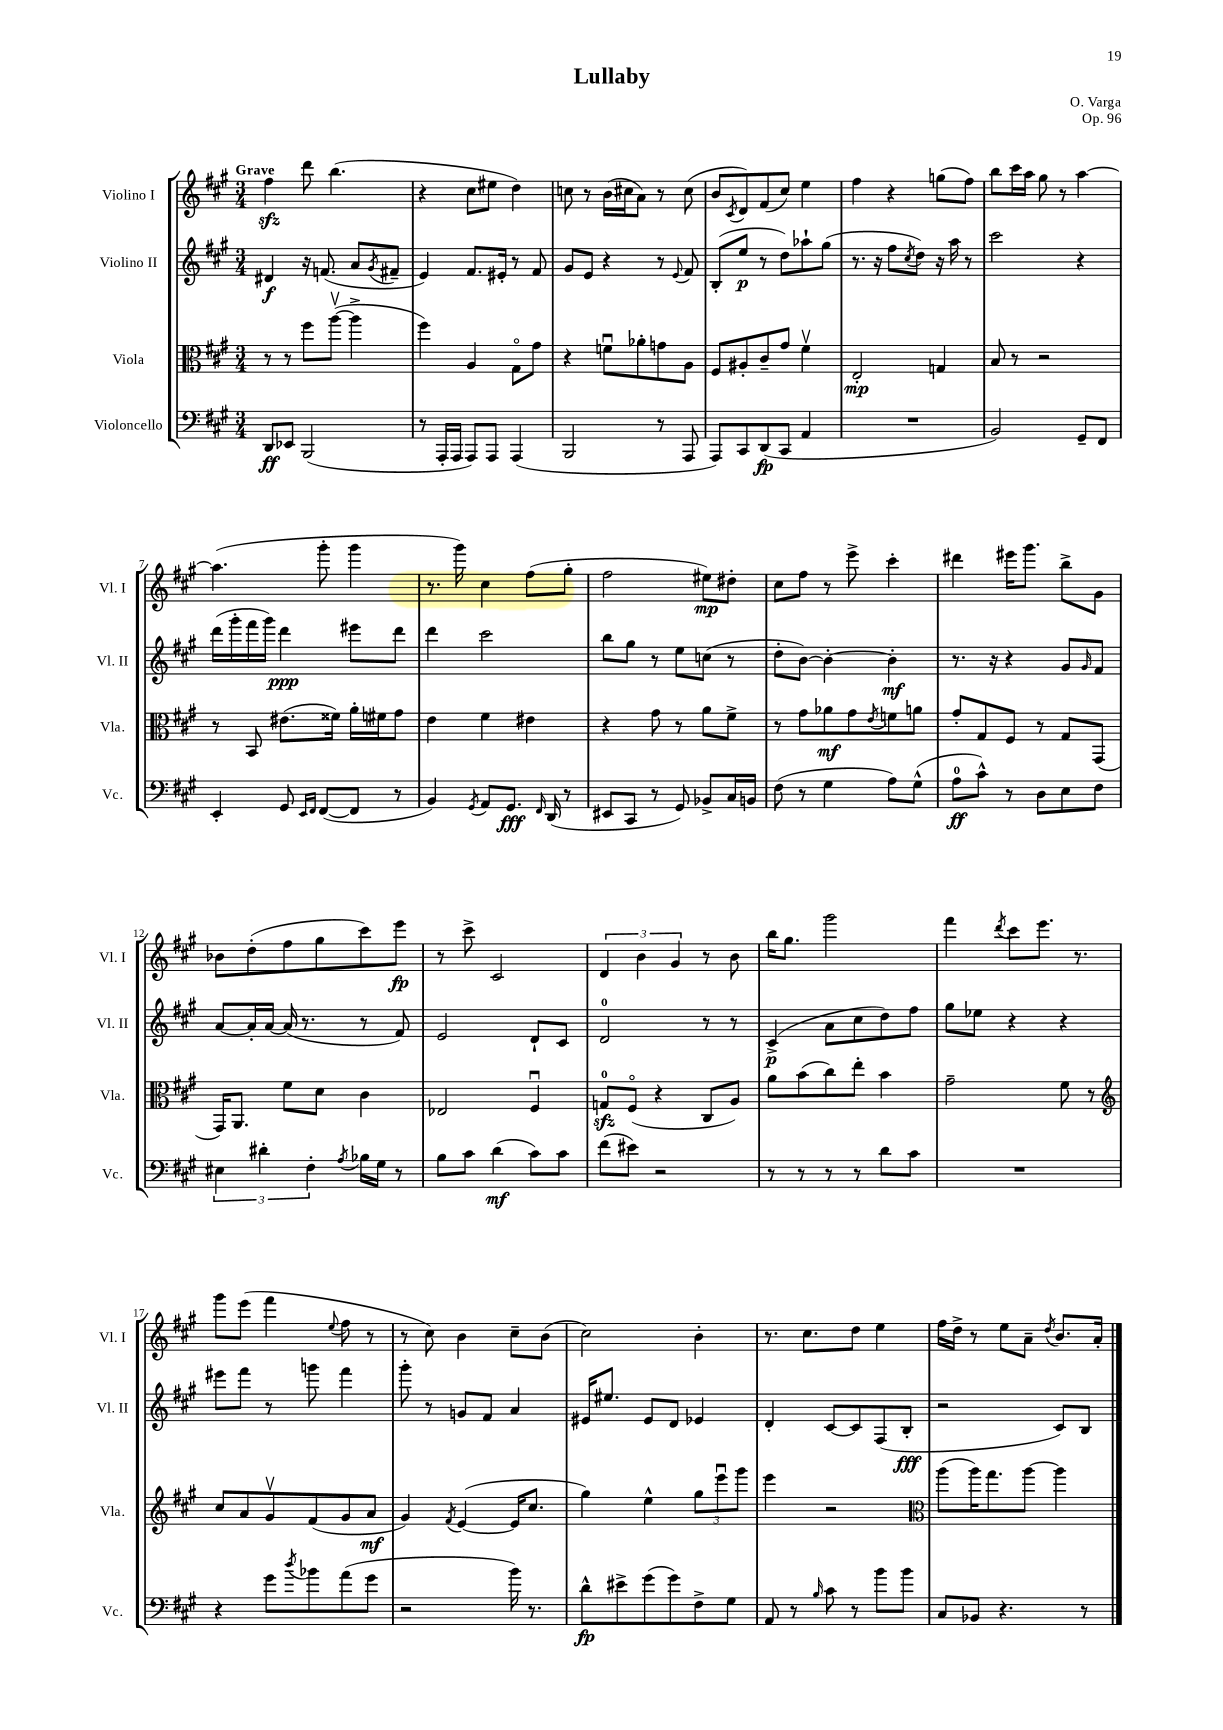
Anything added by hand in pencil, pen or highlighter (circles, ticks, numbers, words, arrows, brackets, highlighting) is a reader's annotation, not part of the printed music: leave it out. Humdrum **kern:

**kern	**kern	**kern	**kern
*staff4	*staff3	*staff2	*staff1
*clefF4	*clefC3	*clefG2	*clefG2
*k[f#c#g#]	*k[f#c#g#]	*k[f#c#g#]	*k[f#c#g#]
*M3/4	*M3/4	*M3/4	*M3/4
8DD	8r	4d#	4ff#
8EE-	8r	.	.
(2BBB	8ff#	16r	8ddd
.	.	(8.f	.
.	([8aav	.	(4.bb
.	4aa^]	8a	.
.	.	8qg#	.
.	.	8f#~	.
=	=	=	=
8r	4ff#)	4e)	4r
16AAA'	.	.	.
16AAA	.	.	.
8AAA)	4A	8.f#	8cc#
8AAA	.	.	8ee#
.	.	16e#'	.
(4AAA	8G#o	8r	4dd)
.	8g#	8f#	.
=	=	=	=
2BBB	4r	8g#	8cc
.	.	8e	8r
.	8fu	4r	(16b
.	.	.	16cc#
.	8a-'	.	8a)
8r	8g	8r	8r
.	.	8qqe	.
8AAA	8A	8f#	(8cc#
=	=	=	=
8AAA)	8F#	(8B'	8b
.	.	.	8qc#
8CC#	8A#'	8ee	8d)
(8DD	8c#~	8r	(8f#
8CC#	8g#	8dd)	8cc#)
4AA	4f#v	8aa-`	4ee
.	.	(8gg#	.
=	=	=	=
2.r	2E'	8.r	4ff#
.	.	16r	.
.	.	8ff#	4r
.	.	8qcc#	.
.	.	8dd)	.
.	4G	16r	(8gg
.	.	16aa	.
.	.	8r	8ff#)
=	=	=	=
2BB)	8B	2ccc#	8bb
.	8r	.	16ccc#
.	.	.	16aa
.	2r	.	8gg#
.	.	.	8r
8GG#~	.	4r	[4aa
8FF#	.	.	.
=	=	=	=
4EE'	8r	(16ddd	(4.aa]
.	.	16ggg#'	.
.	8BB	16fff#	.
.	.	16ggg#)	.
8GG#	(8.e#	4ddd	.
16qqEE	.	.	.
16qqFF#	.	.	.
([8FF#	.	.	8ggg#'
.	16f##)	.	.
8FF#]	16a'	8eee#	4ggg#
.	16f#	.	.
8r	8g#	8ddd	.
=	=	=	=
4BB)	4e	4ddd	8.r
.	.	.	16ggg#)
8qGG#	.	.	.
8AA	4f#	2ccc#	4cc#
8.GG#	.	.	.
.	4e#	.	(8ff#
16qqFF#	.	.	.
(16DD	.	.	.
8r	.	.	8gg#'
=	=	=	=
8EE#	4r	8bb	2ff#
8CC#	.	8gg#	.
8r	8g#	8r	.
8GG#)	8r	8ee	.
8BB-^	8a	(8cc	8ee#)
16C#	8f#^	8r	8dd#'
16BB	.	.	.
=	=	=	=
(8F#	8r	8dd'	8cc#
8r	8g#	[8b)	8ff#
4G#	8a-	4b'_	8r
.	8g#	.	8eee^
.	8qe	.	.
8A)	8f	4b']	4ccc#'
(8G#^^	8a	.	.
=	=	=	=
8A	8g#'	8.r	4ddd#
8c#^^)	8G#	.	.
.	.	16r	.
8r	8F#	4r	16eee#
.	.	.	8.ggg#
8D	8r	.	.
8E	8G#	8g#	8bb^
.	.	16qqg#	.
8F#	(8GG#	8f#	8g#
=	=	=	=
6E#	16GG#)	[8a	8b-
.	8.AA	.	.
.	.	16a']	(8dd'
6d#'	.	.	.
.	.	[16a	.
.	8f#	(16a]	8ff#
.	.	8.r	.
6F#'	.	.	.
.	8d	.	8gg#
8qA	.	.	.
16B-	4c#	8r	8ccc#)
16G#	.	.	.
8r	.	8f#)	8eee
=	=	=	=
8B	2E-	2e	8r
8c#	.	.	8ccc#^
(4d	.	.	2c#
8c#)	4F#u	8d`	.
8c#	.	8c#	.
=	=	=	=
(8f#	8G	2d	6d
8e#)	(8F#o	.	.
.	.	.	6b
2r	4r	.	.
.	.	.	6g#
.	8C#	8r	8r
.	8A)	8r	8b
=	=	=	=
8r	8a	(4c#^	16bb
.	.	.	8.gg#
8r	(8b	.	.
8r	8cc#)	8a	2ggg#
8r	8ee'	8cc#	.
8d	4b	8dd)	.
8c#	.	8ff#	.
=	=	=	=
2.r	2g#~	8gg#	4fff#
.	.	8ee-	.
.	.	.	8qddd
.	.	4r	8ccc#
.	.	.	8.eee
.	8f#	4r	.
.	.	.	8.r
.	8r	.	.
=	=	=	=
*	*clefG2	*	*
4r	8cc#	8eee#	8ggg#
.	8a	8fff#	(8eee
8g#	8g#v	8r	4fff#
8qdd	.	.	.
8b-	(8f#	8ggg	.
.	.	.	8qqee
(8a	8g#	4fff#	8ff#
8g#	8a	.	8r
=	=	=	=
2r	4g#)	8ggg#'	8r
.	.	8r	8cc#)
.	8qf#	.	.
.	([4e	8g	4b
.	.	8f#	.
16b)	16e]	4a	8cc#~
8.r	8.cc#	.	.
.	.	.	(8b
=	=	=	=
8d^^	4gg#)	16e#	2cc#)
.	.	8.ee#	.
8e#^	.	.	.
(8g#	4ee^^	8e#	.
8g#)	.	8d	.
8F#^	12gg#	4e-	4b'
.	12eeeu	.	.
8G#	.	.	.
.	12ggg#	.	.
=	=	=	=
8AA	4eee	4d'	8.r
8r	.	.	.
.	.	.	8.cc#
16qqB	.	.	.
8c#	2r	[8c#	.
8r	.	8c#]	8dd
8b	.	(8F#	4ee
8b	.	8B'	.
=	=	=	=
*	*clefC3	*	*
8C#	(8aa	2r	16ff#
.	.	.	16dd^
8BB-	16aa)	.	8r
.	8.gg#	.	.
4.r	.	.	8ee
.	[8aa	.	8a~
.	.	.	8qdd
.	4aa]	8c#)	8.b
8r	.	8B	.
.	.	.	16a'
==	==	==	==
*-	*-	*-	*-
